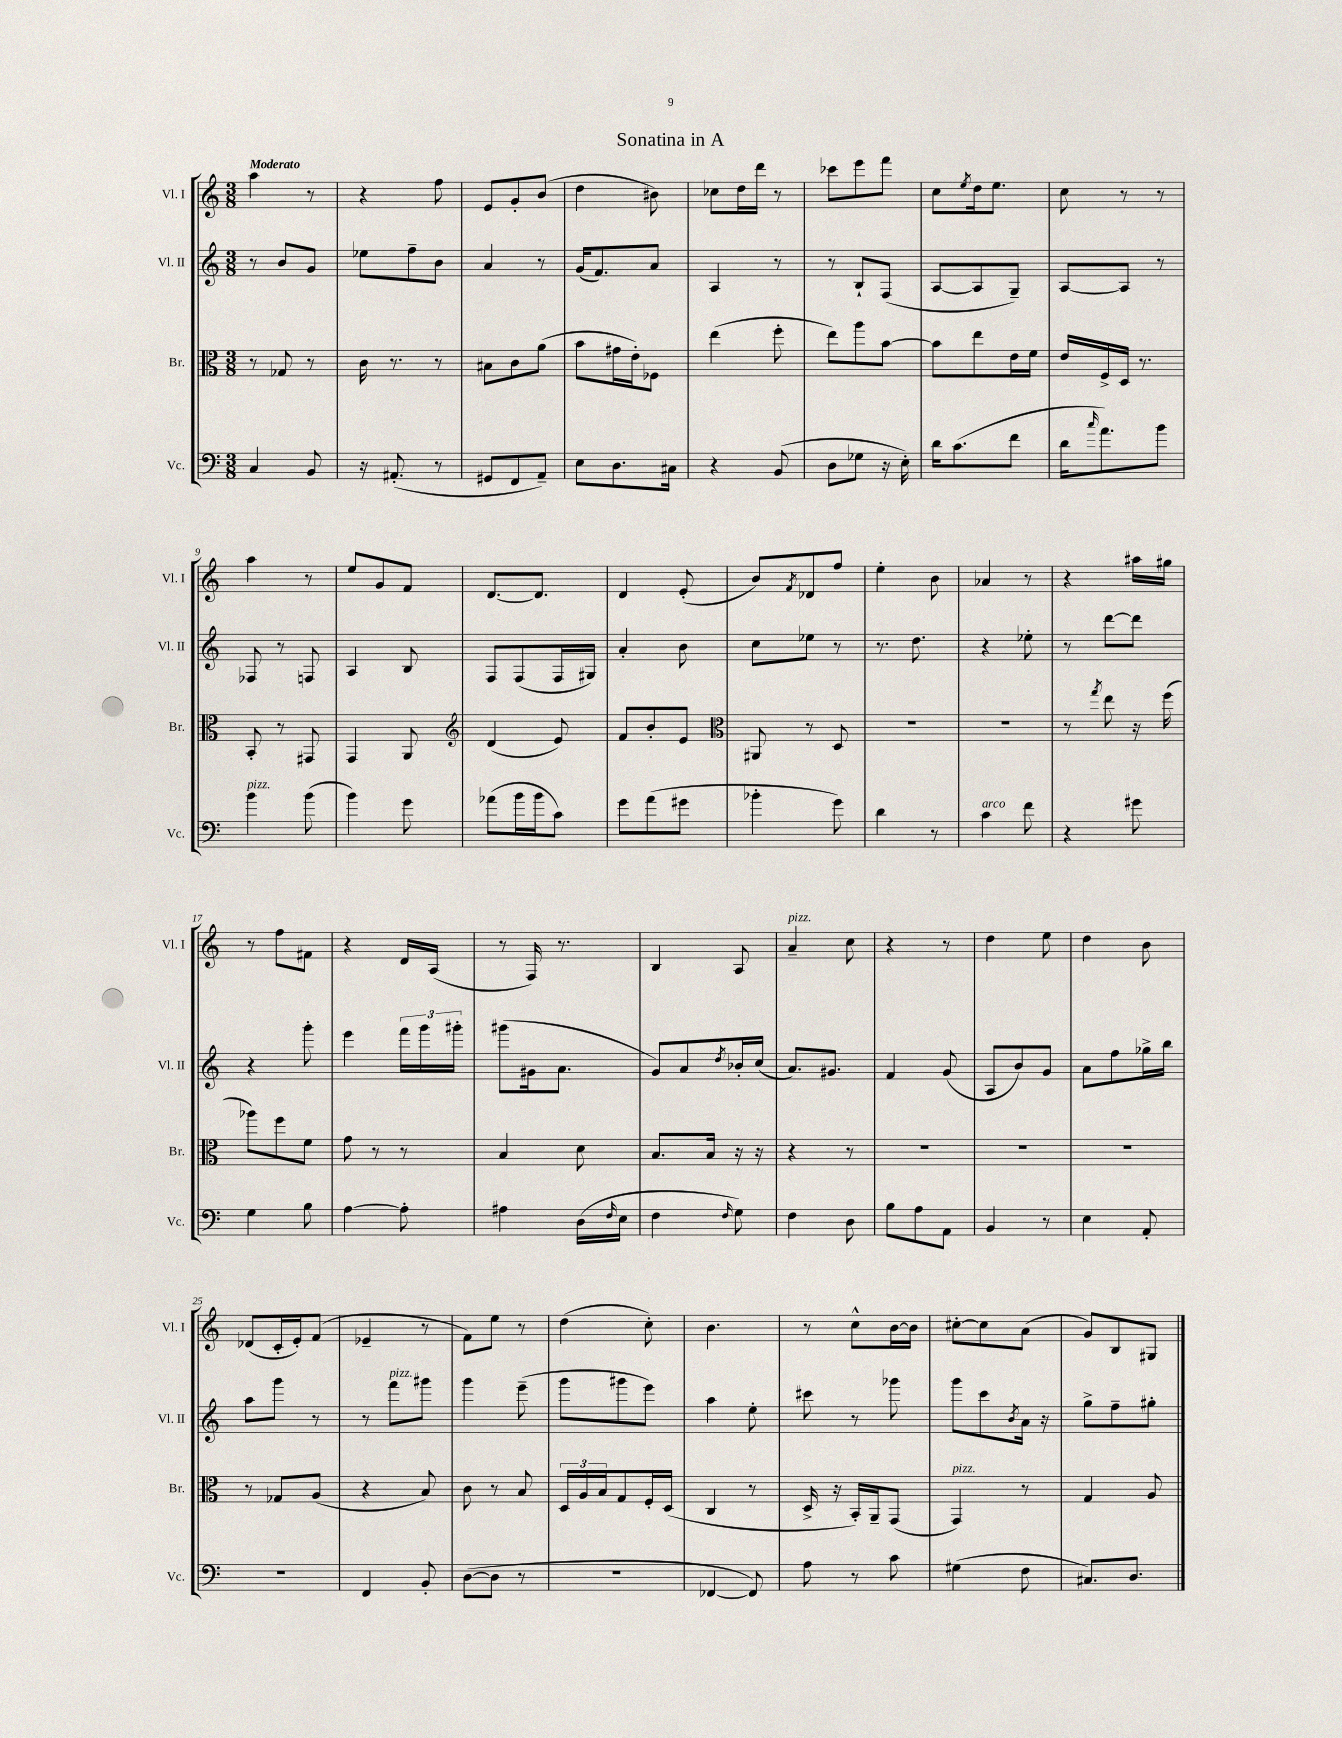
\header { title = "Sonatina in A" }
<<
\new StaffGroup <<
\new Staff = "s0" \with { instrumentName = "Vl. I" shortInstrumentName = "Vl. I" } {
    \clef treble \key c \major \numericTimeSignature \time 3/8 \tempo "Moderato"
    a''4 r8 |
    r4 f''8 |
    e'8 g'8-. b'8( |
    d''4 bis'8) |
    ces''8 d''16 d'''16 r8 |
    ces'''8 e'''8 f'''8 |
    c''8 \acciaccatura { e''8 } d''16 e''8. |
    c''8 r8 r8 |
    a''4 r8 |
    e''8 g'8 f'8 |
    d'8.~ d'8. |
    d'4 e'8-.( |
    b'8) \acciaccatura { f'8 } des'8 f''8 |
    e''4-. b'8 |
    aes'4 r8 |
    r4 ais''16 gis''16 |
    r8 f''8 fis'8 |
    r4 d'16 a16( |
    r8 f16) r8. |
    b4 a8 |
    a'4--^\markup { \italic "pizz." } c''8 |
    r4 r8 |
    d''4 e''8 |
    d''4 b'8 |
    des'8( c'16-. e'16-.) f'8( |
    ees'4-- r8 |
    f'8) e''8 r8 |
    d''4( c''8-.) |
    b'4. |
    r8 c''8-^ b'16~ b'16 |
    cis''8~-. cis''8 a'8( |
    g'8) b8 gis8 \bar "|." |
}
\new Staff = "s1" \with { instrumentName = "Vl. II" shortInstrumentName = "Vl. II" } {
    \clef treble \key c \major \numericTimeSignature \time 3/8
    r8 b'8 g'8 |
    ees''8 f''8-- b'8 |
    a'4 r8 |
    g'16( f'8.) a'8 |
    a4 r8 |
    r8 b8-! f8( |
    a8~ a8 g8--) |
    a8~ a8 r8 |
    fes8 r8 f8 |
    a4 b8 |
    f8 f8( f16 gis16) |
    a'4-. b'8 |
    c''8 ees''8 r8 |
    r8. d''8. |
    r4 ees''8-. |
    r8 d'''8~ d'''8 |
    r4 g'''8-. |
    e'''4 \tuplet 3/2 { f'''16 g'''16 gis'''16-. } |
    gis'''8( gis'16 a'8. |
    g'8) a'8 \acciaccatura { d''8 } bes'16-. c''16( |
    a'8.) gis'8. |
    f'4 g'8( |
    a8 b'8) g'8 |
    a'8 f''8 ges''16-> b''16 |
    a''8 g'''8 r8 |
    r8 f'''8^\markup { \italic "pizz." } gis'''8 |
    g'''4 e'''8--( |
    g'''8 gis'''8 e'''8) |
    a''4 e''8-. |
    cis'''8 r8 ges'''8 |
    g'''8 c'''8 \acciaccatura { b'8 } a'16 r16 |
    g''8-> f''8-- gis''8-. \bar "|." |
}
\new Staff = "s2" \with { instrumentName = "Br." shortInstrumentName = "Br." } {
    \clef alto \key c \major \numericTimeSignature \time 3/8
    r8 ges8 r8 |
    c'16 r8. r8 |
    bis8 c'8 a'8( |
    b'8 gis'16 e'16-.) fes8 |
    e''4( f''8-. |
    e''8) a''8 b'8~ |
    b'8 e''8 e'16 f'16 |
    e'16 f16-> d16 r8. |
    b,8-. r8 gis,8 |
    g,4 a,8 |
    \clef treble d'4( e'8) |
    f'8 b'8-. e'8 |
    \clef alto ais,8 r8 d8 |
    R4. |
    R4. |
    r8 \acciaccatura { g''8 } e''8 r16 f''16( |
    aes''8) f''8 f'8 |
    g'8 r8 r8 |
    b4 d'8 |
    b8. b16 r16 r16 |
    r4 r8 |
    R4. |
    R4. |
    R4. |
    r8 ges8 a8( |
    r4 b8) |
    c'8 r8 b8 |
    \tuplet 3/2 { d16 a16 b16 } g8 f16-. d16( |
    c4 r8 |
    d16-> r16 b,16-.) a,16-- g,8( |
    g,4^\markup { \italic "pizz." }) r8 |
    g4 a8 \bar "|." |
}
\new Staff = "s3" \with { instrumentName = "Vc." shortInstrumentName = "Vc." } {
    \clef bass \key c \major \numericTimeSignature \time 3/8
    c4 b,8 |
    r16 ais,8.-.( r8 |
    gis,8 f,8 a,8--) |
    e8 d8. cis16 |
    r4 b,8( |
    d8 ges8 r16 e16-.) |
    d'16 c'8.( f'8 |
    d'16 \grace { c''16 } a'8.) b'8 |
    b'4^\markup { \italic "pizz." } b'8( |
    b'4) g'8 |
    aes'8( b'16 b'16 c'8) |
    g'8 a'8( gis'8 |
    bes'4-. g'8) |
    d'4 r8 |
    c'4^\markup { \italic "arco" } f'8 |
    r4 gis'8 |
    g4 b8 |
    a4~ a8-. |
    ais4 d16( \grace { f16 } e16 |
    f4 \grace { f16 } g8) |
    f4 d8 |
    b8 a8 a,8 |
    b,4 r8 |
    e4 a,8-. |
    R4. |
    f,4 b,8-. |
    d8~( d8 r8 |
    R4. |
    fes,4~ fes,8) |
    a8 r8 c'8 |
    gis4( f8 |
    cis8.) d8. \bar "|." |
}
>>
>>
